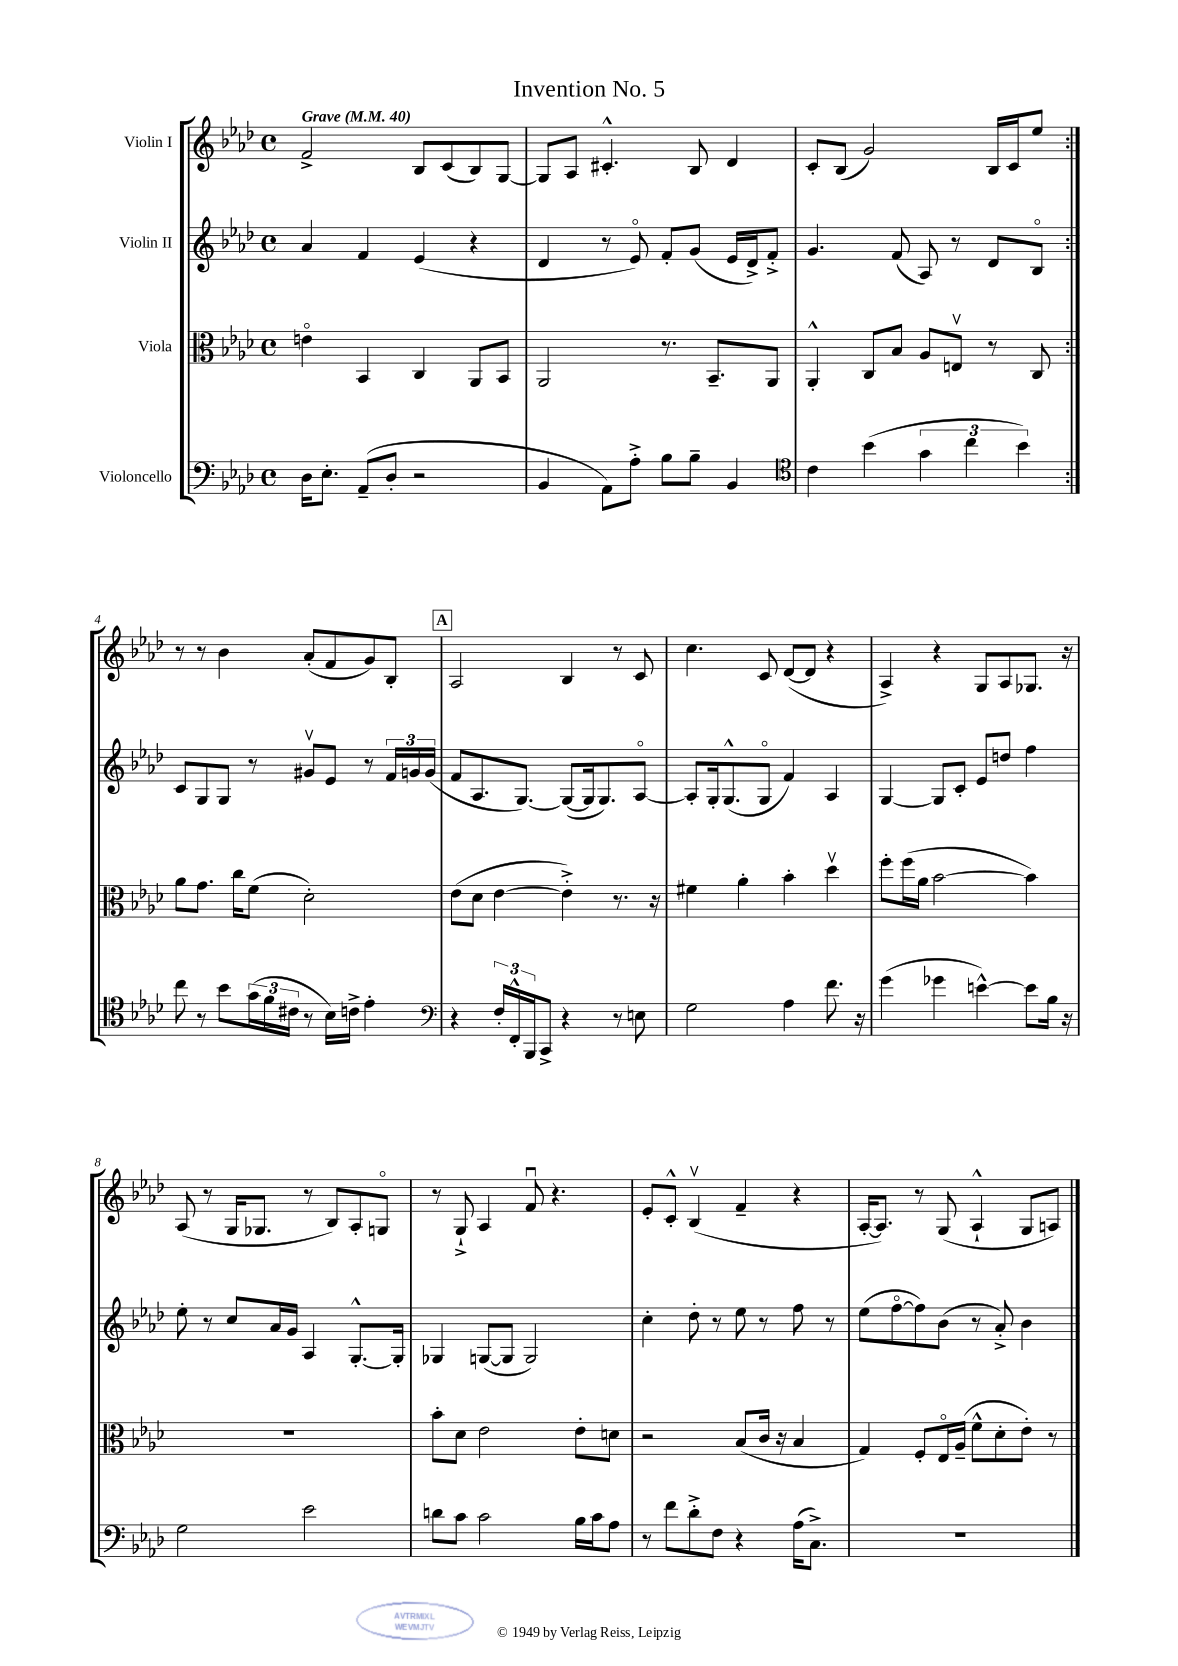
\header { title = "Invention No. 5" }
<<
\new StaffGroup <<
\new Staff = "s0" \with { instrumentName = "Violin I" } {
    \clef treble \key aes \major \defaultTimeSignature \time 4/4 \tempo "Grave" 4 = 40
    \repeat volta 2 { f'2-> bes8 c'8( bes8) g8~ |
    g8 aes8 cis'4.-.-^ bes8 des'4 |
    c'8-. bes8( g'2) bes16 c'16 ees''8 | }
    r8 r8 bes'4 aes'8-.( f'8 g'8) bes8-. |
    \mark \markup { \box "A" } aes2 bes4 r8 c'8 |
    c''4. c'8 des'8~( des'8 r4 |
    aes4->) r4 g8 aes8 ges8. r16 |
    aes8( r8 g16 ges8. r8 bes8) aes8-. g8\flageolet |
    r8 g8-!-> aes4 f'8\downbow r4. |
    ees'8-. c'8-.-^ bes4\upbow( f'4-- r4 |
    aes16~-. aes8.) r8 g8( aes4-!-^ g8 a8) \bar "|." |
}
\new Staff = "s1" \with { instrumentName = "Violin II" } {
    \clef treble \key aes \major \defaultTimeSignature \time 4/4
    \repeat volta 2 { aes'4 f'4 ees'4( r4 |
    des'4 r8 ees'8\flageolet) f'8-. g'8( ees'16 des'16->) f'8-.-> |
    g'4. f'8( aes8) r8 des'8 bes8\flageolet | }
    c'8 g8 g8 r8 gis'8\upbow ees'8 r8 \tuplet 3/2 { f'16 g'16 g'16( } |
    \mark \markup { \box "A" } f'8 aes8. g8.~) g8~( g16 g8.) aes8~\flageolet |
    aes8-. g16-. g8.-^( g8\flageolet f'4) aes4 |
    g4~ g8 c'8-. ees'8 d''8 f''4 |
    ees''8-. r8 c''8 aes'16 g'16 aes4 g8.~-.-^ g16-. |
    ges4 g8~( g8 g2) |
    c''4-. des''8-. r8 ees''8 r8 f''8 r8 |
    ees''8( f''8~\flageolet f''8) bes'8( r8 aes'8-.->) bes'4 \bar "|." |
}
\new Staff = "s2" \with { instrumentName = "Viola" } {
    \clef alto \key aes \major \defaultTimeSignature \time 4/4
    \repeat volta 2 { e'4\flageolet bes,4 c4 aes,8 bes,8 |
    aes,2 r8. bes,8.-- aes,8 |
    aes,4-.-^ c8 bes8 aes8 e8\upbow r8 c8 | }
    aes'8 g'8. c''16 f'8( des'2-.) |
    \mark \markup { \box "A" } ees'8( des'8 ees'4~ ees'4-.->) r8. r16 |
    fis'4 aes'4-. bes'4-. des''4\upbow |
    f''8-. f''16( aes'16 bes'2~ bes'4) |
    R1 |
    bes'8-. des'8 ees'2 ees'8-. d'8 |
    r2 bes8( c'16 r16 bes4 |
    g4) f8-. ees16\flageolet aes16--( f'8-^ des'8-. ees'8-.) r8 \bar "|." |
}
\new Staff = "s3" \with { instrumentName = "Violoncello" } {
    \clef bass \key aes \major \defaultTimeSignature \time 4/4
    \repeat volta 2 { des16 ees8.-. aes,8--( des8-. r2 |
    bes,4 aes,8) aes8-.-> bes8 bes8-- bes,4 |
    \clef tenor c'4 bes'4( \tuplet 3/2 { g'4 c''4 bes'4) } | }
    c''8 r8 bes'8 \tuplet 3/2 { g'16( f'16 cis'16 } r8 bes16) c'16-> ees'4-. |
    \mark \markup { \box "A" } \clef bass r4 \tuplet 3/2 { f16-. f,16-.-^ bes,,16 } c,8-> r4 r8 e8 |
    g2 aes4 f'8. r16 |
    g'4( ges'4 e'4~-^) e'8 bes16 r16 |
    g2 ees'2 |
    d'8 c'8 c'2 bes16 c'16 aes8 |
    r8 f'8 des'8-.-> f8 r4 aes16( c8.->) |
    R1 \bar "|." |
}
>>
>>
